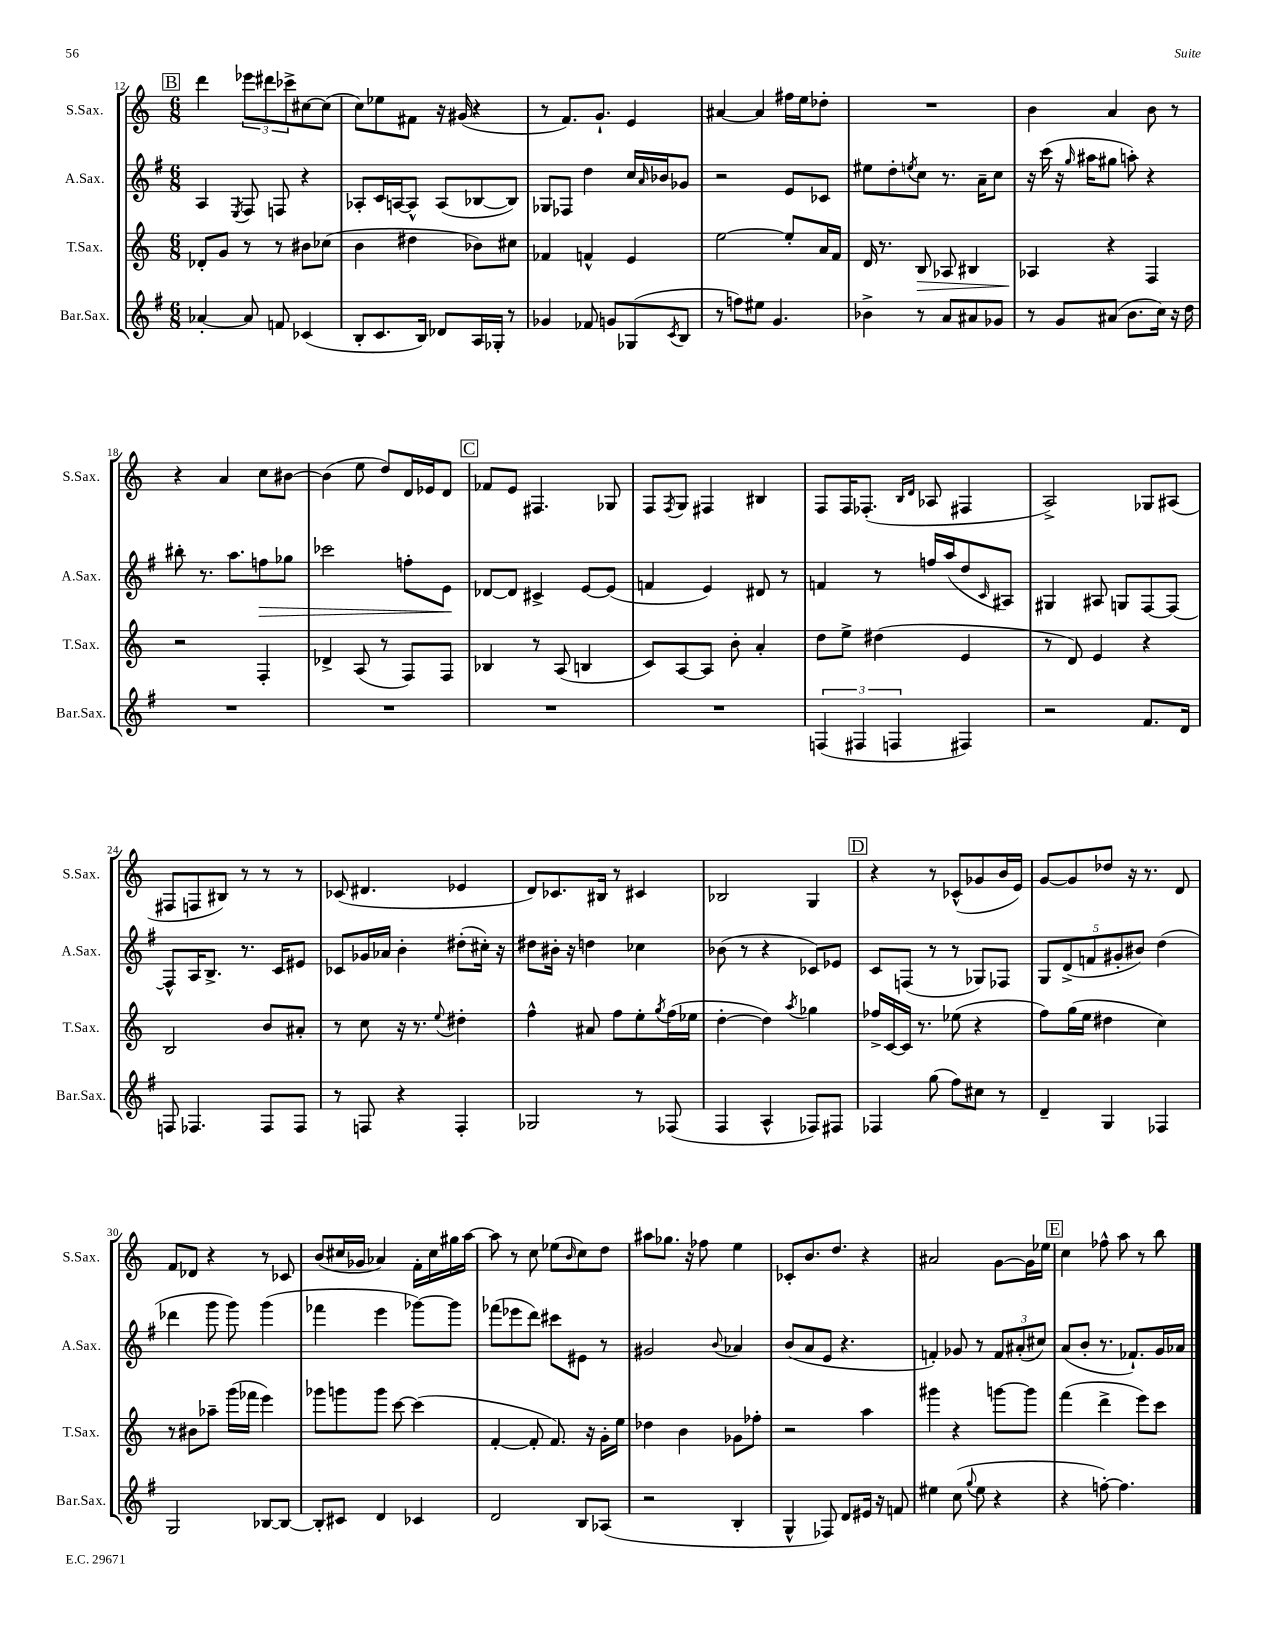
<<
\new StaffGroup <<
\new Staff = "s0" \with { instrumentName = "S.Sax." shortInstrumentName = "S.Sax." } {
    \clef treble \key c \major \numericTimeSignature \time 6/8
    \mark \markup { \box "B" } d'''4 \tuplet 3/2 { ees'''8 dis'''8 ces'''8-> } cis''8~ cis''8( |
    c''8) ees''8 fis'8 r16 gis'16( r4 |
    r8 f'8.) g'8.-! e'4 |
    ais'4~ ais'4 fis''16 e''16 des''8-. |
    R2. |
    b'4 a'4 b'8 r8 |
    r4 a'4 c''8 bis'8~ |
    bis'4( e''8 d''8) d'16 ees'16 d'8 |
    \mark \markup { \box "C" } fes'8 e'8 fis4. ges8 |
    f8 \acciaccatura { f8 } g8 fis4 bis4 |
    f8 f16 fes8.-.( \grace { b16 d'16 } aes8 fis4 |
    a2->) ges8 ais8( |
    fis8 f8 bis8) r8 r8 r8 |
    ces'8( dis'4. ees'4 |
    d'8) ces'8. bis16 r8 cis'4 |
    bes2 g4 |
    \mark \markup { \box "D" } r4 r8 ces'8-^( ges'8 b'16 e'16) |
    g'8~ g'8 des''8 r16 r8. d'8 |
    f'8 des'8 r4 r8 ces'8 |
    b'8( cis''16 ges'16 aes'4) f'16-. cis''16 gis''16 a''16~ |
    a''8 r8 c''8 ees''8( \grace { b'16 } c''8) d''8 |
    ais''8 ges''8. r16 fes''8 e''4 |
    ces'8-. b'8. d''8. r4 |
    ais'2 g'8~ g'16 ees''16 |
    \mark \markup { \box "E" } c''4 fes''8-^ a''8 r8 b''8 \bar "|." |
}
\new Staff = "s1" \with { instrumentName = "A.Sax." shortInstrumentName = "A.Sax." } {
    \clef treble \key g \major \numericTimeSignature \time 6/8
    \mark \markup { \box "B" } a4 \acciaccatura { e8 } fis8 f8 r4 |
    aes8-. c'16 a16~ a8-^ a8( bes8~ bes8) |
    ges8 fes8 d''4 c''16 \grace { a'16 } bes'16 ges'8 |
    r2 e'8 ces'8 |
    eis''8 d''8-. \acciaccatura { e''8 } c''8 r8. a'16-- c''8 |
    r16 c'''16( r16 \grace { g''16 } ais''16 gis''8 a''8-.) r4 |
    bis''8-. r8. a''8. f''8\> ges''8 |
    ces'''2 f''8-. e'8\! |
    \mark \markup { \box "C" } des'8~ des'8 cis'4-> e'8~ e'8( |
    f'4 e'4) dis'8 r8 |
    f'4 r8 f''16 a''16( d''8 \grace { c'16 } ais8) |
    gis4 ais8 g8 fis8~ fis8~ |
    fis8-^ a16 b8.-> r8. c'16 eis'8 |
    ces'8 ges'16 aes'16 b'4-. dis''8-.( cis''16-.) r16 |
    dis''8 bis'16-. r16 d''4 ces''4 |
    bes'8( r8 r4 ces'8) ees'8 |
    \mark \markup { \box "D" } c'8 f8( r8 r8 ges8) fes8 |
    \tuplet 5/4 { g8 d'8->( f'8 gis'8-. bis'8) } d''4( |
    des'''4 g'''8 g'''8) g'''4( |
    fes'''4 e'''4 ges'''8~) ges'''8 |
    fes'''8( ees'''8 d'''8) cis'''8 eis'8 r8 |
    gis'2 \appoggiatura { b'8 } aes'4 |
    b'8( a'8 e'8 r4. |
    f'4-.) ges'8 r8 \tuplet 3/2 { f'8 ais'8-.( cis''8) } |
    \mark \markup { \box "E" } a'8( b'8-. r8. fes'8.-!) g'16 aes'16 \bar "|." |
}
\new Staff = "s2" \with { instrumentName = "T.Sax." shortInstrumentName = "T.Sax." } {
    \clef treble \key c \major \numericTimeSignature \time 6/8
    \mark \markup { \box "B" } des'8-. g'8 r8 r8 bis'8 ces''8( |
    b'4 dis''4 bes'8) cis''8 |
    fes'4 f'4-^ e'4 |
    e''2~ e''8-. a'16 f'16 |
    d'16 r8. b8\> aes8 bis4 |
    aes4\! r4 f4 |
    r2 f4-. |
    des'4-> a8( r8 f8) f8 |
    \mark \markup { \box "C" } bes4 r8 a8( b4 |
    c'8) a8~ a8 b'8-. a'4-. |
    d''8 e''8-> dis''4( e'4 |
    r8 d'8) e'4 r4 |
    b2 b'8 ais'8-. |
    r8 c''8 r16 r8. \appoggiatura { e''8 } dis''4-. |
    f''4-^ ais'8 f''8 e''8-. \acciaccatura { g''8 } f''16( ees''16 |
    d''4~-. d''4) \acciaccatura { a''8 } ges''4 |
    \mark \markup { \box "D" } fes''16-> c'16~ c'16 r8. ees''8( r4 |
    f''8) g''16( e''16 dis''4 c''4) |
    r8 bis'8 aes''8-- g'''16( fes'''16 e'''4) |
    ges'''8 g'''8 g'''8 c'''8~ c'''4( |
    f'4~-. f'8-. f'8.) r16 g'16-. e''16 |
    des''4 b'4 ges'8 fes''8-. |
    r2 a''4 |
    gis'''4 r4 g'''8~ g'''8 |
    \mark \markup { \box "E" } f'''4( d'''4-> e'''8) c'''8 \bar "|." |
}
\new Staff = "s3" \with { instrumentName = "Bar.Sax." shortInstrumentName = "Bar.Sax." } {
    \clef treble \key g \major \numericTimeSignature \time 6/8
    \mark \markup { \box "B" } aes'4~-. aes'8 f'8 ces'4( |
    b8-. c'8. b16) des'8 a16 ges16-. r8 |
    ges'4 fes'8 g'8 ges8( \acciaccatura { c'8 } b8 |
    r8 f''8) eis''8 g'4. |
    bes'4-> r8 a'8 ais'8 ges'8 |
    r8 g'8 ais'8( b'8. c''16) r16 d''16 |
    R2. |
    R2. |
    \mark \markup { \box "C" } R2. |
    R2. |
    \tuplet 3/2 { f4( fis4 f4 } fis4) |
    r2 fis'8. d'16 |
    f8 fes4. fes8 fes8 |
    r8 f8 r4 f4-. |
    ges2 r8 fes8( |
    fis4 a4-^ fes8) fis8 |
    \mark \markup { \box "D" } fes4 g''8( fis''8) cis''8 r8 |
    d'4-- g4 fes4 |
    g2 bes8~ bes8~ |
    bes8-. cis'8 d'4 ces'4 |
    d'2 b8 aes8( |
    r2 b4-. |
    g4-^ fes8) d'8 eis'16 r16 f'8 |
    eis''4 c''8( \appoggiatura { g''8 } eis''8 r4 |
    \mark \markup { \box "E" } r4 f''8~-.) f''4. \bar "|." |
}
>>
>>
\layout { \context { \Score currentBarNumber = #12 } }
